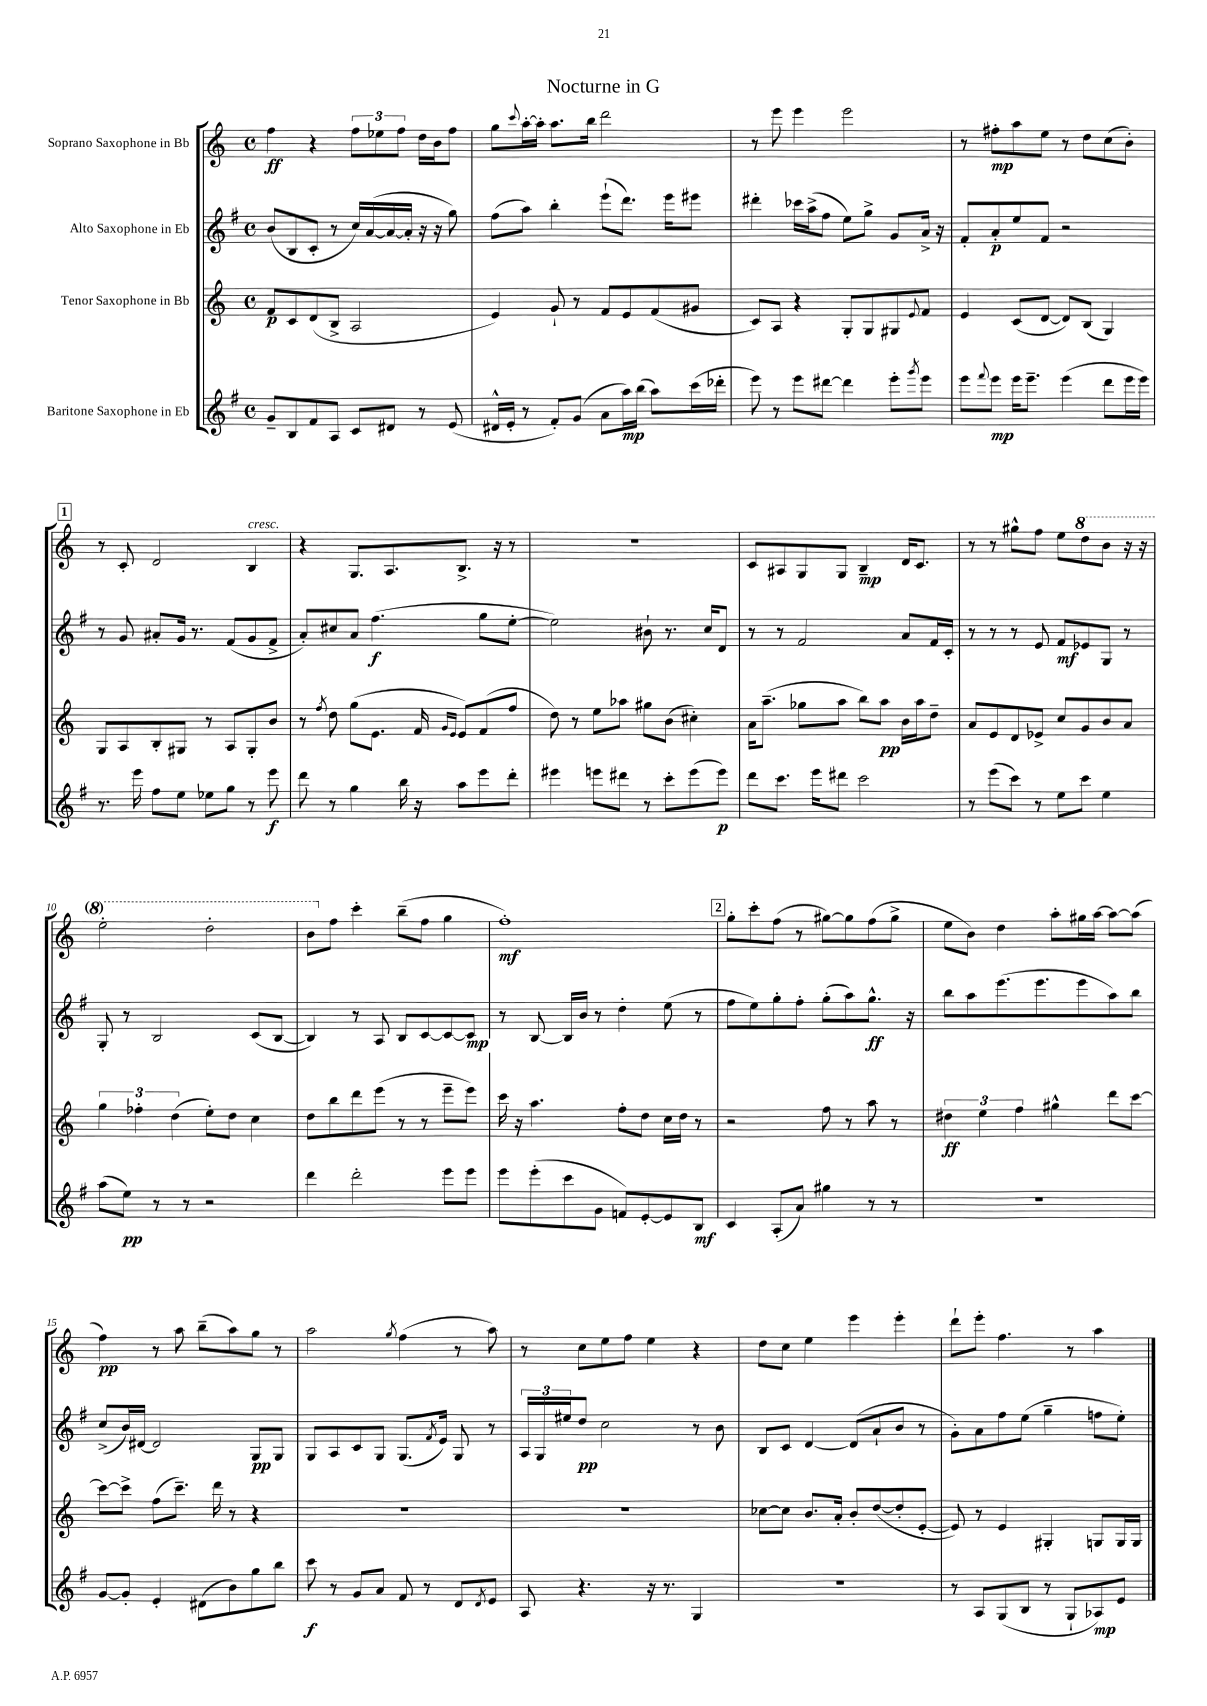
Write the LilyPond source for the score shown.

\header { title = "Nocturne in G" }
<<
\new StaffGroup <<
\new Staff = "s0" \with { instrumentName = "Soprano Saxophone in Bb" } {
    \clef treble \key c \major \defaultTimeSignature \time 4/4
    f''4\ff r4 \tuplet 3/2 { f''8 ees''8 f''8 } d''16 b'16 f''8 |
    g''8 \appoggiatura { c'''8 } a''16~-. a''16-. a''8. b''16 d'''2 |
    r8 e'''8 e'''4 e'''2 |
    r8 fis''8-.\mp a''8 e''8 r8 d''8 c''8( b'8-.) |
    \mark \markup { \box "1" } r8 c'8-. d'2 b4^\markup { \italic "cresc." } |
    r4 g8. a8. b8.-> r16 r8 |
    R1 |
    c'8 ais8 g8 g8 b4--\mp d'16 c'8. |
    r8 r8 gis''8-^ f''8 e''8 \ottava #1 d'''8 b''8 r16 r16 |
    e'''2-. d'''2-. |
    b''8 \ottava #0 f''8 c'''4-. b''8--( f''8 g''4 |
    f''1-.\mf) |
    \mark \markup { \box "2" } g''8-. c'''8-. f''8( r8 gis''8~) gis''8 f''8( gis''8-> |
    e''8 b'8) d''4 a''8-. gis''16 a''16~ a''8~ a''8( |
    f''4\pp) r8 a''8 b''8--( a''8) g''8 r8 |
    a''2 \acciaccatura { g''8 } f''4( r8 a''8) |
    r8 c''8 e''8 f''8 e''4 r4 |
    d''8 c''8 e''4 e'''4 e'''4-. |
    d'''8-! e'''8-. f''4. r8 a''4 \bar "|." |
}
\new Staff = "s1" \with { instrumentName = "Alto Saxophone in Eb" } {
    \clef treble \key g \major \defaultTimeSignature \time 4/4
    b'8( b8 c'8-. r8 c''16) a'16~( a'16~ a'16-. r16 r16 g''8) |
    fis''8( a''8) b''4-. e'''8-!( d'''8.) e'''16 eis'''8 |
    dis'''4-. ces'''16 a''16->( fis''8 e''8) g''8-> g'8 a'16-> r16 |
    fis'8-. a'8-.\p e''8 fis'8 r2 |
    \mark \markup { \box "1" } r8 g'8 ais'8-. g'16 r8. fis'8( g'8 fis'8-> |
    a'8-.) cis''8 a'8 fis''4.\f( g''8 e''8~-. |
    e''2) bis'8-! r8. c''16 d'8 |
    r8 r8 fis'2 a'8 fis'16 c'16-. |
    r8 r8 r8 e'8 fis'8\mf ees'8 g8 r8 |
    g8-. r8 b2 c'8( b8~ |
    b4) r8 a8 b8 c'8~ c'8~ c'8\mp |
    r8 b8~ b16 b'16 r8 d''4-. e''8( r8 |
    \mark \markup { \box "2" } fis''8 e''8) g''8-. fis''8-. g''8-.( a''8) g''8.-^\ff r16 |
    b''8 a''8 e'''8.( e'''8. e'''8 a''8) b''8 |
    c''8->( b'16) dis'16~ dis'2 g8\pp g8 |
    g8 a8 c'8 g8 g8.( \acciaccatura { fis'8 } e'16) g8 r8 |
    \tuplet 3/2 { a16 g16 eis''16 } d''8\pp c''2 r8 b'8 |
    b8 c'8 d'4~ d'8( a'8-! b'8 r8 |
    g'8-.) a'8 fis''8 e''8( g''4-- f''8 e''8-.) \bar "|." |
}
\new Staff = "s2" \with { instrumentName = "Tenor Saxophone in Bb" } {
    \clef treble \key c \major \defaultTimeSignature \time 4/4
    f'8\p c'8 d'8( b8-> a2 |
    e'4) g'8-! r8 f'8 e'8 f'8( gis'8 |
    c'8) a8 r4 g8-. g8 gis8 \appoggiatura { e'8 } f'8 |
    e'4 c'8( d'8~ d'8) b8( g4) |
    \mark \markup { \box "1" } g8 a8 b8-. gis8 r8 a8 gis8-. b'8 |
    r8 \acciaccatura { f''8 } d''8 g''8( e'8. f'16 \grace { g'16 e'16 } e'8) f'8( f''8 |
    d''8) r8 e''8 aes''8 gis''8 b'8( cis''4-.) |
    a'16 a''8.--( ges''8 a''8 b''8) a''8\pp b'16 a''16 d''8-- |
    a'8 e'8 d'8 ees'8-> c''8 g'8 b'8 a'8 |
    \tuplet 3/2 { g''4 fes''4-. d''4( } e''8-.) d''8 c''4 |
    d''8 b''8 d'''8 e'''8( r8 r8 e'''8-- e'''8) |
    c'''16 r16 a''4. f''8-. d''8 c''16 d''16 r8 |
    \mark \markup { \box "2" } r2 f''8 r8 a''8 r8 |
    \tuplet 3/2 { dis''4\ff e''4 f''4 } gis''4-^ d'''8 c'''8~ |
    c'''8~ c'''8-> f''8( c'''8.--) d'''16 r8 r4 |
    R1 |
    R1 |
    ces''8~ ces''8 b'8. a'16-. b'8-. d''8~( d''8-. e'8~-. |
    e'8) r8 e'4 gis4-. g8 g16 g16 \bar "|." |
}
\new Staff = "s3" \with { instrumentName = "Baritone Saxophone in Eb" } {
    \clef treble \key g \major \defaultTimeSignature \time 4/4
    g'8-- b8 fis'8 a8 c'8 dis'8 r8 e'8( |
    dis'16-^ e'16-. r8 fis'8-.) g'8( a'8 a''16\mp) b''16( a''8) c'''16( des'''16-. |
    e'''8) r8 e'''8 dis'''8~ dis'''4 e'''8-. \acciaccatura { g'''8 } e'''8 |
    e'''8 \appoggiatura { fis'''8 } e'''8\mp e'''16 e'''8.-- e'''4( d'''8 e'''16 e'''16) |
    \mark \markup { \box "1" } r8. e'''16 fis''8 e''8 ees''8 g''8 r8 e'''8\f |
    d'''8 r8 g''4 b''16 r16 a''8 e'''8 d'''8-. |
    eis'''4 e'''8 dis'''8 r8 c'''8-. e'''8( e'''8\p) |
    d'''8 c'''8. e'''16 dis'''8 c'''2 |
    r8 e'''8( c'''8) r8 e''8 c'''8 e''4 |
    a''8( e''8\pp) r8 r8 r2 |
    d'''4 d'''2-. e'''8 e'''8 |
    e'''8 e'''8-.( c'''8 g'8 f'8) e'8~-. e'8 b8\mf |
    \mark \markup { \box "2" } c'4 a8-.( a'8) gis''4 r8 r8 |
    R1 |
    g'8~ g'8-. e'4-. dis'8( b'8) g''8 b''8 |
    c'''8\f r8 g'8 a'8 fis'8 r8 d'8 \acciaccatura { d'8 } e'8 |
    a8 r4. r16 r8. g4 |
    R1 |
    r8 a8 g8( b8 r8 g8-! aes8\mp) e'8 \bar "|." |
}
>>
>>
